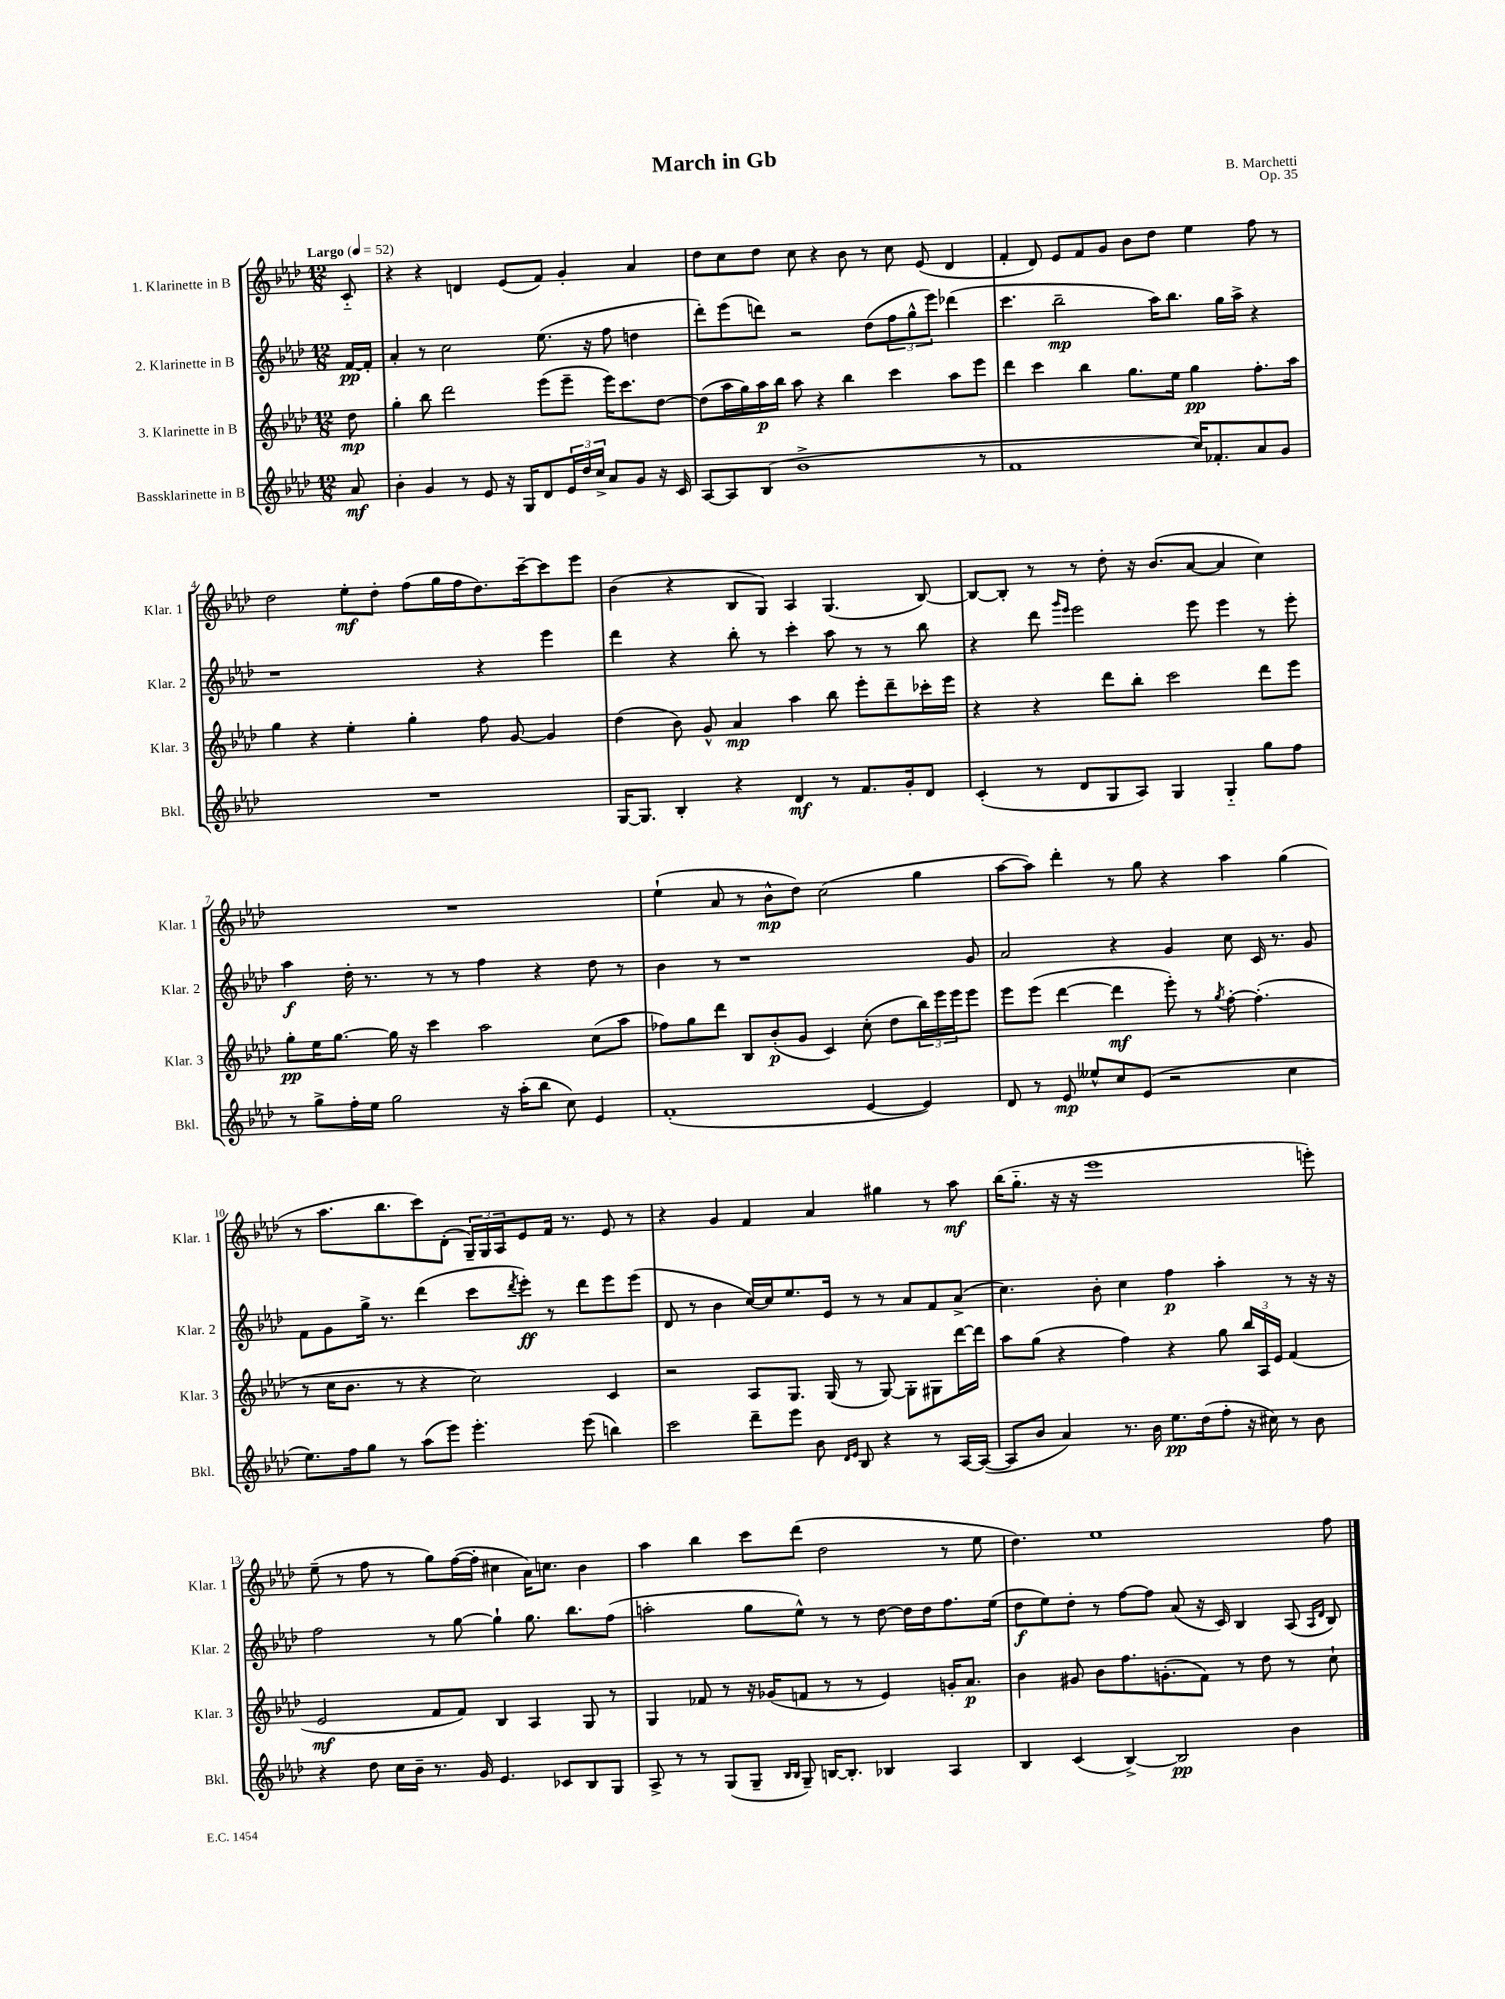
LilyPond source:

\header { title = "March in Gb" composer = "B. Marchetti" opus = "Op. 35" }
<<
\new StaffGroup <<
\new Staff = "s0" \with { instrumentName = "1. Klarinette in B" shortInstrumentName = "Klar. 1" } {
    \clef treble \key aes \major \numericTimeSignature \time 12/8 \partial 8 \tempo "Largo" 4 = 52
    c'8-_ |
    r4 r4 d'4 ees'8( f'8) g'4-. aes'4 |
    des''8 c''8 des''8 c''8 r4 bes'8 r8 c''8 ees'8( des'4 |
    f'4-. des'8) ees'8 f'8 g'8 bes'8 des''8 ees''4 f''8 r8 |
    des''2 ees''8-.\mf des''8-. f''8( g''16 f''16 des''8.) c'''16~-- c'''8 ees'''8 |
    bes'4( r4 bes8 g8) aes4 g4.( bes8~) |
    bes8~ bes8-. r8 r8 des''8-. r16 bes'8.( aes'8~ aes'4 c''4) |
    R1. |
    ees''4-!( aes'8 r8 bes'8-^\mp des''8) c''2( g''4 |
    aes''8~ aes''8) des'''4-. r8 g''8 r4 aes''4 g''4( |
    r8 aes''8. bes''8. c'''8) des'8-.( \tuplet 3/2 { g16--) g16 aes16 } ees'8 f'16 r8. ees'8 r8 |
    r4 g'4 f'4 aes'4 gis''4 r8 aes''8\mf |
    bes''16( g''8.-_ r16 r16 ees'''1 e'''8-.) |
    ees''8--( r8 f''8 r8 g''8) f''16~( f''16-. cis''4 aes'16) c''8. bes'4 |
    aes''4 bes''4 c'''8 des'''8( des''2 r8 ees''8 |
    des''4.) ees''1 f''8 \bar "|." |
}
\new Staff = "s1" \with { instrumentName = "2. Klarinette in B" shortInstrumentName = "Klar. 2" } {
    \clef treble \key aes \major \numericTimeSignature \time 12/8 \partial 8
    f'16~\pp f'16-. |
    aes'4-. r8 c''2 ees''8.( r16 f''8 d''4 |
    des'''8-.) ees'''8( d'''8) r2 des''8( \tuplet 3/2 { f''8 g''8-^ ees'''8) } des'''4( |
    c'''4. bes''2--\mp aes''16) bes''8. g''16 aes''16-> r4 |
    r1 r4 ees'''4 |
    des'''4 r4 bes''8-. r8 c'''4-. aes''8 r8 r8 bes''8 |
    r4 des'''8 \grace { g'''16 ees'''16 } ees'''2 ees'''8 ees'''4 r8 ees'''8-. |
    aes''4\f des''16-. r8. r8 r8 f''4 r4 des''8 r8 |
    bes'4 r8 r1 g'8 |
    aes'2 r4 g'4 c''8 c'16 r8. g'8 |
    f'8 g'8 g''16-> r8. des'''4( c'''8 \acciaccatura { des'''8 } ees'''8-.\ff) r8 des'''8 ees'''8 ees'''8( |
    des'8 r8 bes'4 c''16~) c''16 ees''8. ees'16 r8 r8 aes'8 f'8 aes'8->( |
    c''4.) bes'8-. c''4 f''4\p aes''4-. r8 r16 r16 |
    f''2 r8 g''8~ g''4-! g''8. bes''8. f''8( |
    a''2-. g''8 ees''8-^) r8 r8 des''8~ des''16 des''16 f''8. ees''16( |
    des''8\f ees''8) des''8-. r8 f''8~ f''8 aes'8( r16 c'16) bes4 aes8( \grace { aes16 des'16 } bes8) \bar "|." |
}
\new Staff = "s2" \with { instrumentName = "3. Klarinette in B" shortInstrumentName = "Klar. 3" } {
    \clef treble \key aes \major \numericTimeSignature \time 12/8 \partial 8
    des''8\mp |
    g''4-. bes''8 des'''2 ees'''8( ees'''8-- ees'''16) c'''8. des''8~ |
    des''8( aes''16 g''16) aes''16\p bes''16 aes''8 r4 bes''4 c'''4 aes''8 ees'''8 |
    des'''4 c'''4 bes''4 g''8. ees''16 g''4\pp f''8.-. aes''16 |
    g''4 r4 ees''4-. g''4-. f''8 g'8~ g'4 |
    des''4( bes'8) g'8-^ aes'4\mp aes''4 bes''8 ees'''8-. des'''8-- ces'''16-. ees'''16 |
    r4 r4 des'''8 bes''8-. c'''2 des'''8 ees'''8 |
    g''8-.\pp ees''16 g''8.~ g''16 r16 c'''4 aes''2 c''8( aes''8 |
    fes''8) g''8 des'''8 bes8 bes'8-.\p( g'8 c'4) c''8-.( des''8 \tuplet 3/2 { bes''16) ees'''16 ees'''16 } ees'''8 |
    ees'''8 ees'''8( des'''4~ des'''4\mf ees'''8-.) r8 \acciaccatura { g''8 } f''8~-. f''4.-.( |
    r8 c''16 bes'8. r8 r4 c''2) c'4 |
    r2 aes8 g8. g16( r8 g8~) g8-. gis8 des'''16~ des'''16 |
    aes''8 g''8( r4 f''4) r4 g''8 \tuplet 3/2 { bes''16 aes16 ees'16 } f'4( |
    ees'2\mf f'8 f'8) bes4 aes4 g8 r8 |
    g4 fes'8 r8 r16 ges'16( f'8 r8 r8 ees'4) g'16-. aes'8.\p |
    bes'4 gis'8 bes'8 f''8. g'8.-.( f'8) r8 des''8 r8 c''8-! \bar "|." |
}
\new Staff = "s3" \with { instrumentName = "Bassklarinette in B" shortInstrumentName = "Bkl." } {
    \clef treble \key aes \major \numericTimeSignature \time 12/8 \partial 8
    aes'8\mf |
    bes'4-. g'4 r8 ees'8 r16 g16 des'8 \tuplet 3/2 { ees'16 des''16 c''16-> } aes'8 g'8 r16 c'16 |
    aes8~ aes8 bes8( bes'1-> r8 |
    f'1 c''16) fes'8.-. aes'8 g'8 |
    R1. |
    g16~ g8. bes4-. r4 des'4\mf r8 f'8. g'16-. des'8 |
    c'4-.( r8 des'8 g8 aes8) g4 g4-_ g''8 f''8 |
    r8 g''8-> f''16-. ees''16 g''2 r16 aes''16-.( bes''8 c''8) ees'4 |
    f'1-.( ees'4~ ees'4) |
    des'8 r8 ees'8\mp eeses''8-^ c''8 ees'8( r2 c''4 |
    ees''8.) f''16 g''8 r8 aes''8( ees'''8) ees'''4.-. ees'''8( b''4) |
    c'''2 des'''8-- ees'''8 bes'8 \grace { des'16 ees'16 } bes8 r4 r8 aes16~ aes16~( |
    aes8 bes'8 aes'4) r8. bes'16 ees''8.\pp des''16( f''8-. r16 cis''16) r8 bes'8 |
    r4 des''8 c''16 bes'16-- r8. g'16 ees'4. ces'8 bes8 g8 |
    aes8-> r8 r8 g8( g8-- \grace { bes16 bes16 } g8--) b16~ b8.-. bes4 aes4 |
    bes4 c'4( bes4~->) bes2\pp bes'4 \bar "|." |
}
>>
>>
